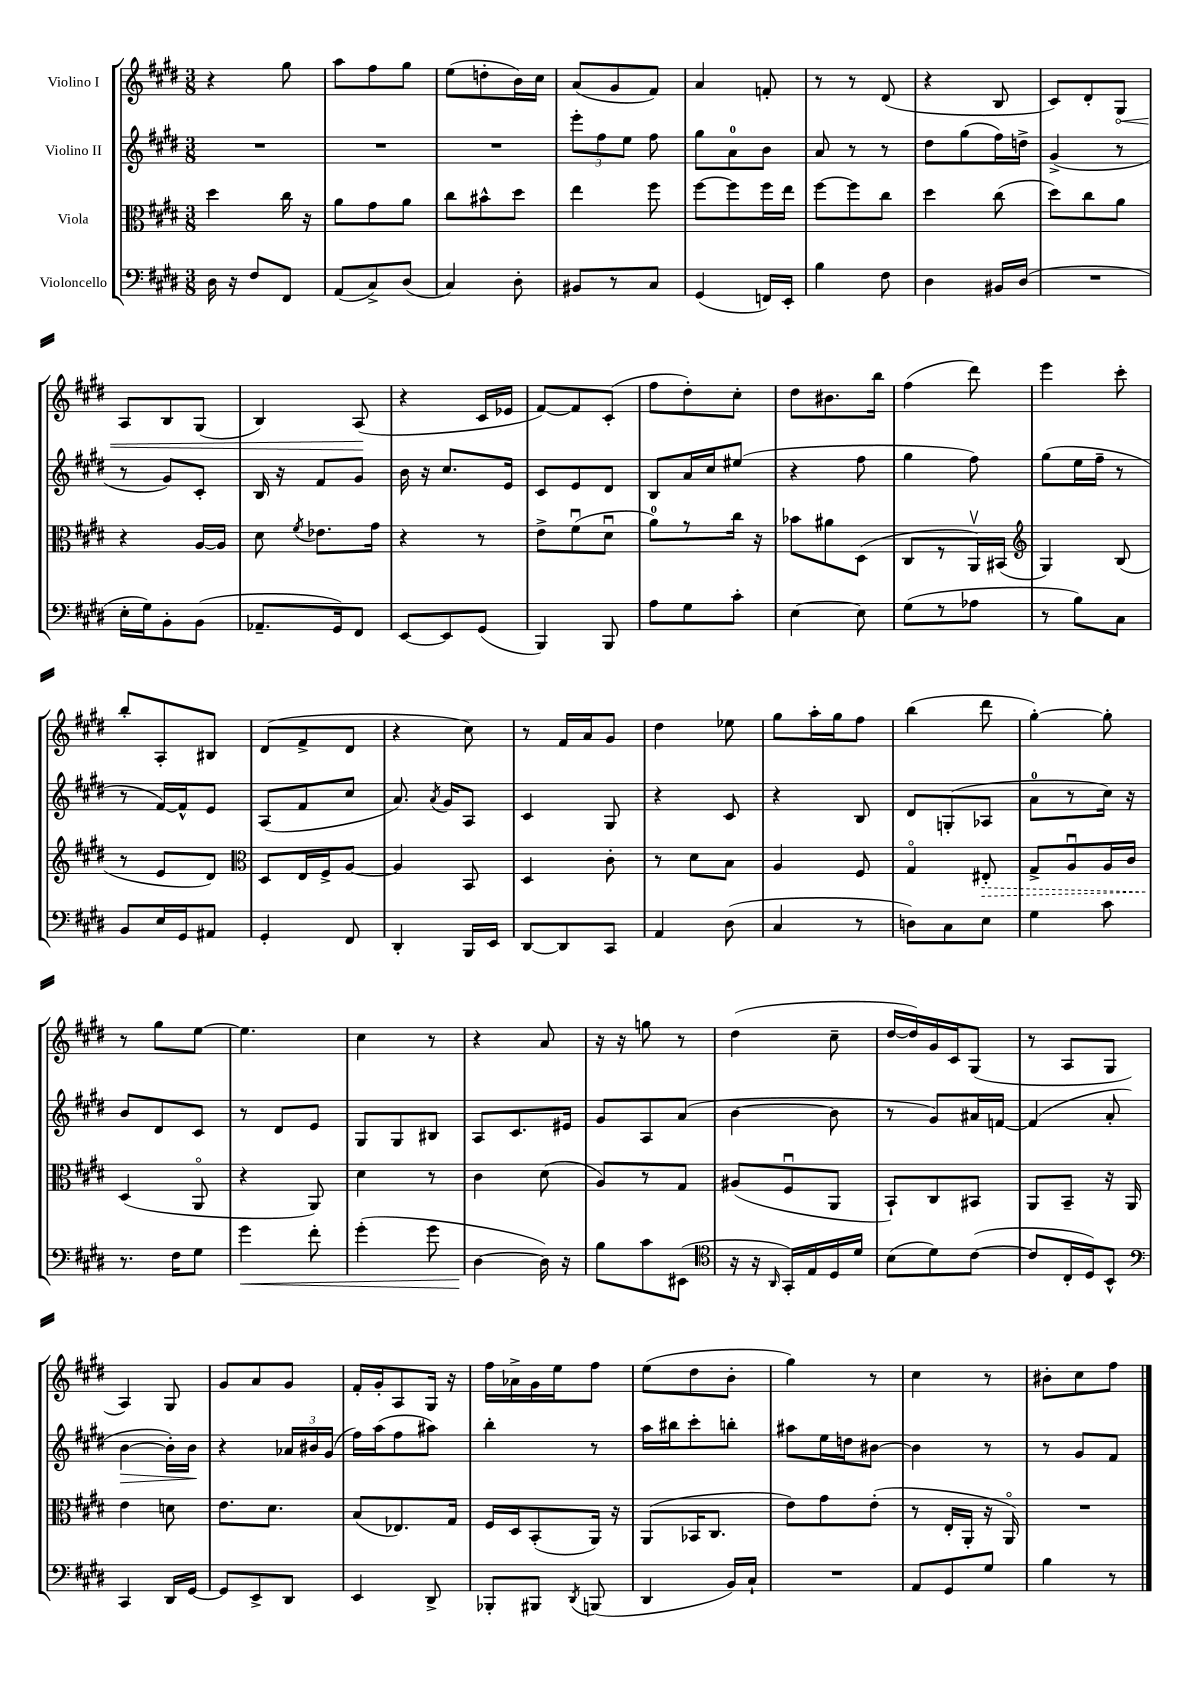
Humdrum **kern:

**kern	**dynam	**kern	**dynam	**kern	**dynam	**kern	**dynam
*part4	*part4	*part3	*part3	*part2	*part2	*part1	*part1
*staff4	*staff4	*staff3	*staff3	*staff2	*staff2	*staff1	*staff1
*I"Violoncello	*	*I"Viola	*	*I"Violino II	*	*I"Violino I	*
*clefF4	*	*clefC3	*	*clefG2	*	*clefG2	*
*k[f#c#g#d#]	*	*k[f#c#g#d#]	*	*k[f#c#g#d#]	*	*k[f#c#g#d#]	*
*M3/8	*	*M3/8	*	*M3/8	*	*M3/8	*
=55	=55	=55	=55	=55	=55	=55	=55
16D#\	.	4dd#\	.	4.r	.	4r	.
16r	.	.	.	.	.	.	.
8F#/L	.	.	.	.	.	.	.
8FF#/J	.	16cc#\	.	.	.	8gg#\	.
.	.	16r	.	.	.	.	.
=56	=56	=56	=56	=56	=56	=56	=56
(8AA/L	.	8a\L	.	4.r	.	8aa\L	.
8C#^/)	.	8g#\	.	.	.	8ff#\	.
(8D#/J	.	8a\J	.	.	.	8gg#\J	.
=57	=57	=57	=57	=57	=57	=57	=57
4C#/)	.	8cc#\L	.	4.r	.	(8ee\L	.
.	.	8b#X^^\	.	.	.	8ddn'\	.
8D#'\	.	8dd#\J	.	.	.	16b\L)	.
.	.	.	.	.	.	16cc#\JJ	.
=58	=58	=58	=58	=58	=58	=58	=58
8BB#X/L	.	4ee\	.	12eee'\L	.	(8a/L	.
.	.	.	.	12ff#\	.	.	.
8r	.	.	.	.	.	8g#/	.
.	.	.	.	12ee\J	.	.	.
8C#/J	.	8ff#\	.	8ff#\	.	8f#/J)	.
=59	=59	=59	=59	=59	=59	=59	=59
(4GG#/	.	[8ff#\L	.	8gg#\L	.	4a/	.
.	.	8ff#\]	.	8a\	.	.	.
16FFn/LL)	.	16ff#\L	.	8b\J	.	8fn'/	.
16EE'/JJ	.	16ee\JJ	.	.	.	.	.
=60	=60	=60	=60	=60	=60	=60	=60
4B\	.	[8ff#\L	.	8a/	.	8r	.
.	.	8ff#\]	.	8r	.	8r	.
8F#\	.	8cc#\J	.	8r	.	(8d#/	.
=61	=61	=61	=61	=61	=61	=61	=61
4D#\	.	4dd#\	.	8dd#\L	.	4r	.
.	.	.	.	(8gg#\	.	.	.
16BB#X/LL	.	(8cc#\	.	16ff#\L)	.	8B/	.
(16D#/JJ	.	.	.	16ddn^\JJ	.	.	.
=62	=62	=62	=62	=62	=62	=62	=62
4.r	.	8dd#\L)	.	(4g#^/	.	8c#/L)	.
.	.	8cc#\	.	.	.	8d#'/	.
!	!	!	!	!	!	!	!LO:HP:b
.	.	8a\J	.	8r	.	8G#/J	<
!!LO:LB:g=z
=63	=63	=63	=63	=63	=63	=63	=63
16E'\LL	.	4r	.	8r	.	8A/L	.
16G#\J)	.	.	.	.	.	.	.
8BB'\	.	.	.	8g#/L)	.	8B/	.
(8BB\J	.	[16A/LL	.	8c#'/J	.	(8G#/J	.
.	.	16A/JJ]	.	.	.	.	.
=64	=64	=64	=64	=64	=64	=64	=64
8.AA-X~/L	.	8d#\	.	16B/	.	4B/)	.
.	.	.	.	16r	.	.	.
.	.	8qf#/	.	.	.	.	.
.	.	8.e-X\L	.	8f#/L	.	.	.
16GG#/k)	.	.	.	.	.	.	.
8FF#/J	.	.	.	8g#/J	.	(8A/	.
.	.	16g#\Jk	.	.	.	.	.
.	.	.	.	.	.	.	[
=65	=65	=65	=65	=65	=65	=65	=65
[8EE/L	.	4r	.	16b\	.	4r	.
.	.	.	.	16r	.	.	.
8EE/]	.	.	.	8.cc#/L	.	.	.
(8GG#/J	.	8r	.	.	.	16c#/LL	.
.	.	.	.	16e/Jk	.	16e-X/JJ	.
=66	=66	=66	=66	=66	=66	=66	=66
4BBB/)	.	8e^\L	.	8c#/L	.	[8f#/L)	.
.	.	(8f#u\	.	8e/	.	8f#/]	.
8BBB/	.	8d#u\J	.	8d#/J	.	(8c#'/J	.
=67	=67	=67	=67	=67	=67	=67	=67
8A\L	.	8a\L)	.	8B/L	.	8ff#\L	.
8G#\	.	8r	.	16a/L	.	8dd#'\)	.
.	.	.	.	16cc#/J	.	.	.
8c#'\J	.	16cc#\Jk	.	(8ee#X/J	.	8cc#'\J	.
.	.	16r	.	.	.	.	.
=68	=68	=68	=68	=68	=68	=68	=68
[4E\	.	8b-X\L	.	4r	.	8dd#\L	.
.	.	8a#X\	.	.	.	8.b#X\	.
8E\]	.	(8D#\J	.	8ff#\	.	.	.
.	.	.	.	.	.	16bb\Jk	.
=69	=69	=69	=69	=69	=69	=69	=69
(8G#\L	.	8C#/L	.	4gg#\	.	(4ff#\	.
8r	.	8r	.	.	.	.	.
8A-X\J	.	16AAv/L)	.	8ff#\)	.	8ddd#\)	.
.	.	(16BB#X/JJ	.	.	.	.	.
=70	=70	=70	=70	=70	=70	=70	=70
*	*	*clefG2	*	*	*	*	*
8r	.	4G#/)	.	(8gg#\L	.	4eee\	.
8B\L)	.	.	.	16ee\L	.	.	.
.	.	.	.	16ff#~\JJ	.	.	.
8C#\J	.	(8B/	.	8r	.	8ccc#'\	.
!!LO:LB:g=z
=71	=71	=71	=71	=71	=71	=71	=71
8BB/L	.	8r	.	8r	.	8bb'/L	.
16E/L	.	8e/L	.	[16f#/LL)	.	8A'/	.
16GG#/J	.	.	.	16f#^^/J]	.	.	.
8AA#X/J	.	8d#/J)	.	8e/J	.	8B#X/J	.
=72	=72	=72	=72	=72	=72	=72	=72
*	*	*clefC3	*	*	*	*	*
4GG#'/	.	8D#/L	.	(8A/L	.	(8d#/L	.
.	.	16E/L	.	8f#/	.	8f#^/	.
.	.	16F#^/J	.	.	.	.	.
8FF#/	.	[8A/J	.	8cc#/J	.	8d#/J	.
=73	=73	=73	=73	=73	=73	=73	=73
4DD#'/	.	4A/]	.	8.a/)	.	4r	.
.	.	.	.	8qa/	.	.	.
.	.	.	.	16g#/KL	.	.	.
16BBB/LL	.	8BB/	.	8A/J	.	8cc#\)	.
16EE/JJ	.	.	.	.	.	.	.
=74	=74	=74	=74	=74	=74	=74	=74
[8DD#/L	.	4D#/	.	4c#/	.	8r	.
8DD#/]	.	.	.	.	.	16f#/LL	.
.	.	.	.	.	.	16a/J	.
8CC#/J	.	8c#'\	.	8G#/	.	8g#/J	.
=75	=75	=75	=75	=75	=75	=75	=75
4AA/	.	8r	.	4r	.	4dd#\	.
.	.	8d#\L	.	.	.	.	.
(8D#\	.	8B\J	.	8c#/	.	8ee-X\	.
=76	=76	=76	=76	=76	=76	=76	=76
4C#/	.	4A/	.	4r	.	8gg#\L	.
.	.	.	.	.	.	16aa'\L	.
.	.	.	.	.	.	16gg#\J	.
8r	.	8F#/	.	8B/	.	8ff#\J	.
=77	=77	=77	=77	=77	=77	=77	=77
8Dn\L)	.	4G#/	.	8d#/L	.	(4bb\	.
8C#\	.	.	.	(8Gn'/	.	.	.
!	!	!	!LO:HP:b	!	!	!	!
8E\J	.	8E#X'/	>	8A-X/J	.	8ddd#\	.
=78	=78	=78	=78	=78	=78	=78	=78
4G#\	.	8G#^/L	.	8a\L	.	[4gg#'\)	.
.	.	8Au/	.	8r	.	.	.
8c#\	.	16A/L	.	16cc#\Jk)	.	8gg#'\]	.
.	.	16c#/JJ	.	16r	.	.	.
!!LO:LB:g=z
=79	=79	=79	=79	=79	=79	=79	=79
8.r	.	(4D#/	.	8b/L	.	8r	.
.	.	.	.	8d#/	.	8gg#\L	.
16F#\KL	.	.	.	.	.	.	.
8G#\J	.	8AA/	]	8c#/J	.	[8ee\J	.
=80	=80	=80	=80	=80	=80	=80	=80
!	!LO:HP:b	!	!	!	!	!	!
4g#\	<	4r	.	8r	.	4.ee\]	.
.	.	.	.	8d#/L	.	.	.
8f#'\	.	8AA/)	.	8e/J	.	.	.
=81	=81	=81	=81	=81	=81	=81	=81
(4g#'\	.	4d#\	.	8G#/L	.	4cc#\	.
.	.	.	.	8G#/	.	.	.
8g#\	.	8r	.	8B#X/J	.	8r	.
=82	=82	=82	=82	=82	=82	=82	=82
[4D#\	.	4c#\	.	8A/L	.	4r	.
.	.	.	.	8.c#/	.	.	.
16D#\])	[	(8d#\	.	.	.	8a/	.
16r	.	.	.	16e#X/Jk	.	.	.
=83	=83	=83	=83	=83	=83	=83	=83
8B\L	.	8A/L)	.	8g#/L	.	16r	.
.	.	.	.	.	.	16r	.
8c#\	.	8r	.	8A/	.	8ggn\	.
(8EE#X\J	.	8G#/J	.	(8a/J	.	8r	.
=84	=84	=84	=84	=84	=84	=84	=84
*clefC4	*	*	*	*	*	*	*
16r	.	(8A#X/L	.	[4b\	.	(4dd#\	.
16r	.	.	.	.	.	.	.
16qqAA/	.	.	.	.	.	.	.
16GG#'/LL)	.	8F#u/	.	.	.	.	.
16E/	.	.	.	.	.	.	.
16D#/	.	8AA/J	.	8b\]	.	8cc#~\	.
16d#/JJ	.	.	.	.	.	.	.
=85	=85	=85	=85	=85	=85	=85	=85
(8B\L	.	8BB`/L)	.	8r	.	[16dd#/LL	.
.	.	.	.	.	.	16dd#/])	.
8d#\)	.	8C#/	.	8g#/L)	.	16g#/	.
.	.	.	.	.	.	16c#/J	.
([8c#\J	.	8BB#X/J	.	16a#X/L	.	(8G#/J	.
.	.	.	.	[16fn/JJ	.	.	.
=86	=86	=86	=86	=86	=86	=86	=86
8c#/L]	.	8AA/L	.	(4f/]	.	8r	.
16C#'/L	.	8BB~/J	.	.	.	8A/L	.
16D#/J)	.	.	.	.	.	.	.
8BB^^/J	.	16r	.	8a'/	.	8G#/J	.
.	.	16AA/	.	.	.	.	.
!!LO:LB:g=z
=87	=87	=87	=87	=87	=87	=87	=87
*clefF4	*	*	*	*	*	*	*
!	!	!	!	!	!LO:HP:b	!	!
4CC#/	.	4e\	.	[4b\	>	4A/)	.
16DD#/LL	.	8dn\	.	16b'\LL])	.	8G#/	.
[16GG#/JJ	.	.	.	16b\JJ	.	.	.
.	.	.	.	.	]	.	.
=88	=88	=88	=88	=88	=88	=88	=88
8GG#/L]	.	8.e\L	.	4r	.	8g#/L	.
8EE^/	.	.	.	.	.	8a/	.
.	.	8.d#\J	.	.	.	.	.
8DD#/J	.	.	.	24a-X/LL	.	8g#/J	.
.	.	.	.	24b#X/	.	.	.
.	.	.	.	(24g#/JJ	.	.	.
=89	=89	=89	=89	=89	=89	=89	=89
4EE/	.	(8B/L	.	16ff#\LL)	.	16f#'/LL	.
.	.	.	.	(16aa\J	.	16g#'/J	.
.	.	8.E-X/)	.	8ff#\	.	8A/	.
8DD#^/	.	.	.	8aa#X\J)	.	16G#/Jk	.
.	.	16G#/Jk	.	.	.	16r	.
=90	=90	=90	=90	=90	=90	=90	=90
8BBB-X'/L	.	16F#/LL	.	4bb'\	.	16ff#\LL	.
.	.	16D#/J	.	.	.	16a-X^\	.
8BBB#X/J	.	(8BB'/	.	.	.	16g#\	.
.	.	.	.	.	.	16ee\J	.
8qDD#/	.	.	.	.	.	.	.
(8BBBn/	.	16AA/Jk)	.	8r	.	8ff#\J	.
.	.	16r	.	.	.	.	.
=91	=91	=91	=91	=91	=91	=91	=91
4DD#/	.	(8AA/L	.	16aa\LL	.	(8ee\L	.
.	.	.	.	16bb#X\J	.	.	.
.	.	16BB-X/K	.	8ccc#'\	.	8dd#\	.
.	.	8.C#/J	.	.	.	.	.
16BB/LL)	.	.	.	8bbn'\J	.	8b'\J	.
16C#`/JJ	.	.	.	.	.	.	.
=92	=92	=92	=92	=92	=92	=92	=92
4.r	.	8e\L)	.	8aa#X\L	.	4gg#\)	.
.	.	8g#\	.	16ee\L	.	.	.
.	.	.	.	16ddn\J	.	.	.
.	.	(8e'\J	.	[8b#X\J	.	8r	.
=93	=93	=93	=93	=93	=93	=93	=93
8AA/L	.	8r	.	4b#\]	.	4cc#\	.
8GG#/	.	16E'/LL	.	.	.	.	.
.	.	16AA'/JJ	.	.	.	.	.
8G#/J	.	16r	.	8r	.	8r	.
.	.	16AA/)	.	.	.	.	.
=94	=94	=94	=94	=94	=94	=94	=94
4B\	.	4.r	.	8r	.	8b#X'\L	.
.	.	.	.	8g#/L	.	8cc#\	.
8r	.	.	.	8f#/J	.	8ff#\J	.
==	==	==	==	==	==	==	==
*-	*-	*-	*-	*-	*-	*-	*-
